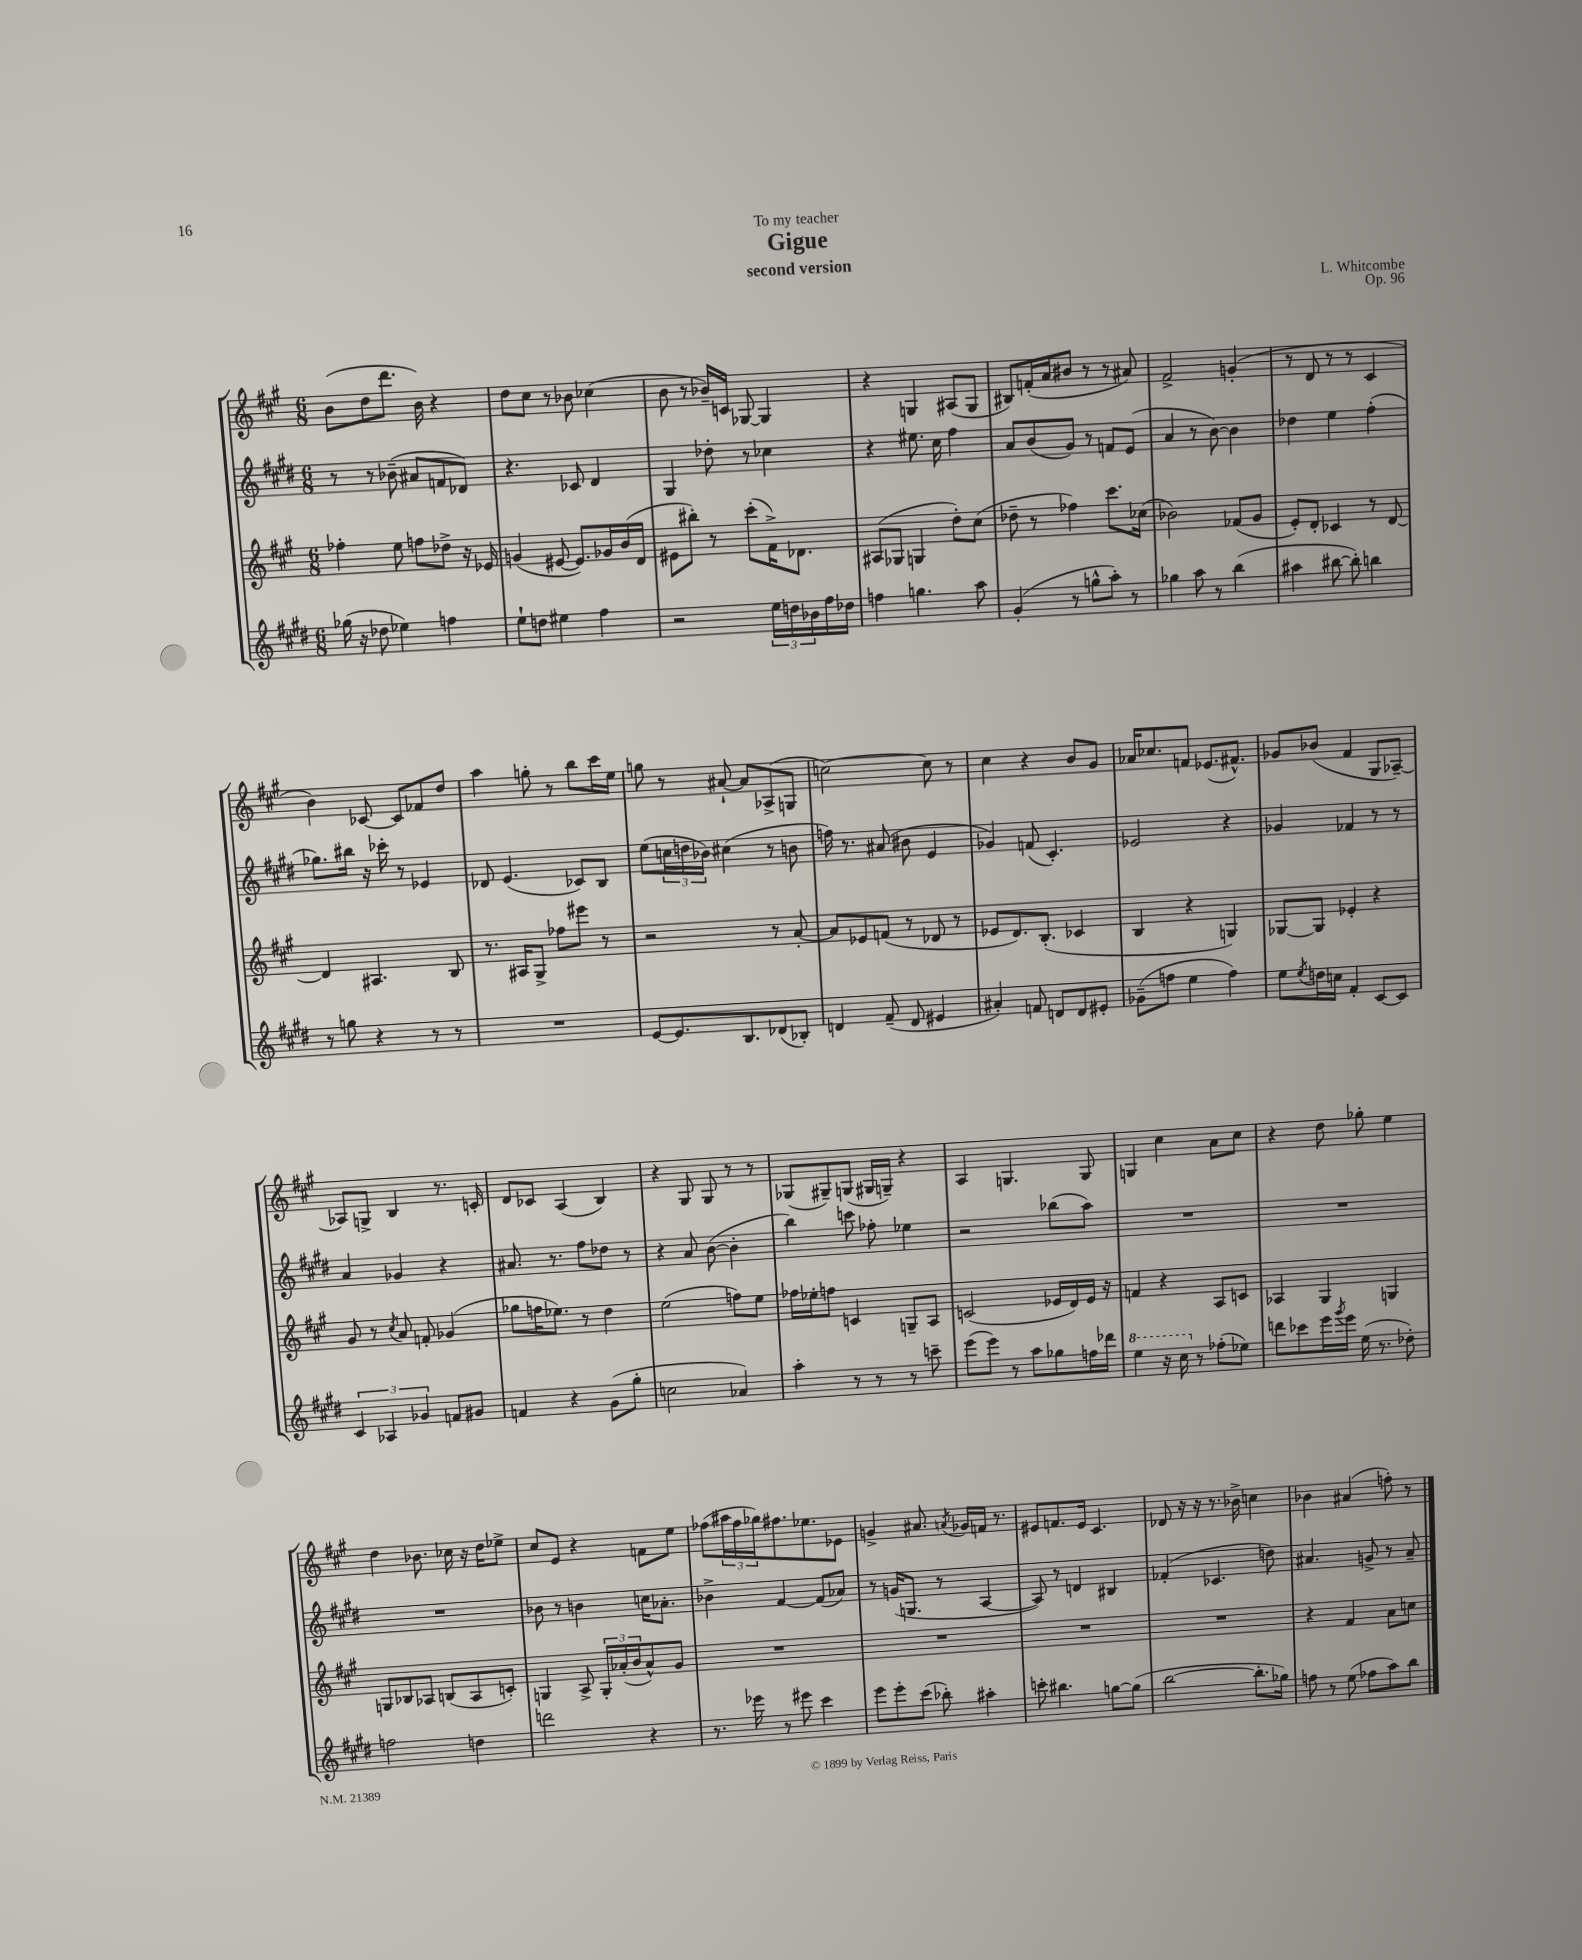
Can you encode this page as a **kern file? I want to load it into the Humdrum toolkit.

**kern	**kern	**kern	**kern
*part4	*part3	*part2	*part1
*staff4	*staff3	*staff2	*staff1
*clefG2	*clefG2	*clefG2	*clefG2
*k[f#c#g#d#]	*k[f#c#g#]	*k[f#c#g#d#]	*k[f#c#g#]
*M6/8	*M6/8	*M6/8	*M6/8
=1	=1	=1	=1
(16gg-X\	4ff-X'\	8r	(8b\L
16r	.	.	.
8dd-X\	.	8r	8dd\
4ee-X\)	8ee\	(8b-X~\	8.ddd\J
.	8ffn\L	8a#X/L	.
.	.	.	16b\)
4ffn\	8dd-X^\J	8fn/	4r
.	16r	8d-X/J)	.
.	16e-X/	.	.
=2	=2	=2	=2
8ee`\L	(4gn/	4.r	8dd\L
8ddn\J	.	.	8cc#\J
4ee#X\	[8e#X/	.	8r
.	8.e#/L])	8c-X/	8b-X\
4ff#\	.	4d#/	(4cc-X\
.	16g-X/L	.	.
.	(16b/	.	.
.	16d/JJ	.	.
=3	=3	=3	=3
2r	8e#X\L	4G#/	8b\
.	8bb#X'\J)	.	8r
.	8r	8dd-X'\	16b-X~/LL)
.	.	.	16cn/JJ
.	(8ccc#'\L	8r	[8G-X/
24ee\LL	16f#^\K)	4cc-X\	4G-/]
24ddn\	.	.	.
.	8.d-X\J	.	.
24b-X\	.	.	.
16ff#\	.	.	.
16dd-X\JJ	.	.	.
=4	=4	=4	=4
4ffn\	(8A#X/L	4r	4r
.	8G-X/J	.	.
4.ggn\	4Gn/	8.ee#X\	4Gn/
.	.	16cc#\	.
.	8dd'\L)	4ff#\	(8A#X/L
8aa\	(8cc#\J	.	8G/J
=5	=5	=5	=5
(4g#'/	8dd-X~\	8a/L	8B#X/L)
.	8r	(8b/	(16fn'/L
.	.	.	16a/J
8r	4ff-X\)	8g#/J)	8b#X/J
8ggn^^\L	.	8r	8r
8aa'\J)	8.ccc#\L	8fn/L	8r
8r	.	(8e/J	8a#X/)
.	(16cc-X\Jk	.	.
=6	=6	=6	=6
4gg-X\	2b-X\)	4a/	2f#^/
8aa\	.	8r	.
8r	.	[8b\)	.
(4bb\	(8f-X/L	4b\]	(4gn'/
.	8g#/J	.	.
=7	=7	=7	=7
4aa#X\	8e'/L)	4dd-X\	8r
.	8d'/J	.	8d/
[8bb#X\	4c-X/	4ee\	8r
8bb#'\])	.	.	8r
4bbn\	8r	(4ff#'\	4c#/
.	[8d/	.	.
!!LO:LB:g=z
=8	=8	=8	=8
8r	4d/]	8.gg-X\L)	4b\)
8ggn\	.	.	.
.	.	16bb#X\Jk	.
4r	4.A#X/	16r	[8c-X/
.	.	16ccc-X'\	.
.	.	8r	8c-/L]
8r	.	4e-X/	8f-X/
8r	8B/	.	8dd/J
=9	=9	=9	=9
2.r	8.r	8d-X/	4aa\
.	.	(4.e/	.
.	16A#X/KL	.	.
.	8G#^/J	.	8ggn'\
.	8ff-X\L	.	8r
.	8eee#X\J	8c-X/L)	8bb\L
.	8r	8B/J	16ccc#\L
.	.	.	16ee\JJ
=10	=10	=10	=10
[8e/L	2r	(8ee\L	8ggn\
8.e/]	.	24ccn\L	8r
.	.	24ddn\	.
.	.	24b-X\JJ)	.
.	.	(4cc#X\	[8a#X`/
8.B/	.	.	.
.	.	.	8a#/L]
(8d-X/	8r	8r	(8A-X^/
8B-X'/J)	[8a'/	8bn\	8Gn/J
=11	=11	=11	=11
4dn/	8a/L]	16ffn\)	[2ccn\)
.	.	8.r	.
.	8e-X/	.	.
(8f#~/	(8fn/J	(8a#X/	.
8d/	8r	8b#X\	.
4e#X/	8d-X/	4e/	8cc\]
.	8r	.	8r
=12	=12	=12	=12
4a#X'/)	8e-X/L	4g-X/)	4cc#\
.	8.d/)	.	.
8fn/	.	(8fn/	4r
.	(8.B'/J	.	.
8dn/L	.	4.c#'/)	.
8d/	4c-X/	.	8b/L
8e#X'/J	.	.	8g#/J
=13	=13	=13	=13
(8g-X~\L	4B/	2e-X/	16a-X/KL
.	.	.	8.cc-X/
8ffn\J	.	.	.
4ee\	4r	.	8fn/J
.	.	.	(8.e-X/L
4ff\)	4Gn/)	4r	.
.	.	.	8.f#X^^/J)
=14	=14	=14	=14
8ee\L	[8G-X/L	4g-X/	8g-X/L
8qee/	.	.	.
16ddn\L	8G-/J]	.	(8b-X/J
16ccn\JJ	.	.	.
4f#'/	4e-X'/	4f-X/	4f#/
[8c#/L	4r	8r	8G#/L
8c#/J]	.	8r	[8A-X~/J)
!!LO:LB:g=z
=15	=15	=15	=15
6c#/	8g#/	4a/	8A-X/L]
.	8r	.	8Gn^/J
6A-X/	.	.	.
.	8qcc#/	.	.
.	8a/	4g-X/	4B/
6g-X/	.	.	.
.	8fn'/	.	.
8fn/L	(4g-X/	4r	8.r
8g#X/J	.	.	.
.	.	.	16cn'/
=16	=16	=16	=16
4fn/	8gg-X\L	8.a#X/	8d/L
.	16ffn\K	.	8c-X/J
.	8.ee-X\J)	8.r	.
4r	.	.	(4A/
.	8r	8ff#\L	.
(8g#\L	4dd\	8dd-X\J	4B/)
8gg#'\J	.	8r	.
=17	=17	=17	=17
2ccn\	(2ee\	4r	4r
.	.	8a/	8G#/
.	.	([8b\	8G#/
4a-X/)	8ffn\L)	4b'\]	8r
.	8ee\J	.	8r
=18	=18	=18	=18
4aa'\	16ff-X\LL	4bb\)	(8G-X/L
.	16ee-X'\J	.	.
.	8ffn\J	.	8G#X~/)
8r	4cn/	8cccn\	(8Gn/J
8r	.	8ff-X'\	16G#X/LL
.	.	.	16Gn~/JJ)
8r	8Gn~/L	4ee-X\	4r
8cccn~\	8A/J	.	.
=19	=19	=19	=19
(8eee\L	(2cn/	2r	4A/
8eee\J)	.	.	.
8r	.	.	4.Gn/
8aa\L	.	.	.
8gg-X\	16e-X/LL	(8bb-X\L	.
.	16d/)	.	.
16ffn\L	16e-/JJ	8aa\J)	8G/
16ddd-X\JJ	16r	.	.
=20	=20	=20	=20
*8va	*	*	*
4eee\	4fn/	2.r	4Gn/
16r	4r	.	4cc#\
16ccc#\	.	.	.
*X8va	*	*	*
8r	.	.	.
(8ff-X'\L	8A/L	.	8a\L
8ee-X\J)	8cn/J	.	8cc#\J
=21	=21	=21	=21
8dddn\L	4A-X/	2.r	4r
8ccc-X\	.	.	.
16eee\L	4G#/	.	8dd\
8qggg#/	.	.	.
16eee\JJ	.	.	.
(16ee\	.	.	8gg-X'\
8.r	.	.	.
.	4Gn/	.	4ee\
8dd-X'\)	.	.	.
!!LO:LB:g=z
=22	=22	=22	=22
2ffn\	8Gn/L	2.r	4dd\
.	8B-X/	.	.
.	8A-X/J	.	8.b-X\
.	(8Bn/L	.	.
.	.	.	16cc-X\
4ddn\	8A-/	.	16r
.	.	.	16dd\KL
.	8cn'/J)	.	8ee-X^\J
=23	=23	=23	=23
2dddn\	4Gn/	8b-X\	8cc#/L
.	.	8r	8e/J
.	8A^/	4bn\	4r
.	24G'/LL	.	.
.	(24a-X'/	.	.
.	24b/J	.	.
4r	8a-^^/)	16ccn\KL	8fn\L
.	.	8.a-X'\J	.
.	8g#/J	.	8ee\J
=24	=24	=24	=24
8.r	2.r	4b-X^\	(8ff-X\L
.	.	.	24aa#X\L
.	.	.	24ff-\
16eee-X\	.	.	.
.	.	.	24gg-X\J)
8r	.	[4f#/	8.ff#X\
8eee#X\	.	.	.
.	.	.	8.ee-X\
4ccc#\	.	(8f#/L]	.
.	.	8a-X/J)	8e-X\J
=25	=25	=25	=25
8eee\L	2.r	8r	4gn^/
8eee'\	.	(16gn/KL	.
.	.	8.Gn/J	.
(8ccc#\J	.	.	8.a#X/
8bb-X'\)	.	8r	.
.	.	.	8qan/
.	.	.	16g-X/LL
4aa#X'\	.	[4A/	16fn/JJ
.	.	.	8.r
=26	=26	=26	=26
8cccn'\	2.r	8A/])	8e#X/L
4.bb#X\	.	8r	8.fn/
.	.	4dn/	.
.	.	.	16e#/Jk
.	.	.	4.c#/
[8ggn\L	.	4B#X/	.
(8gg\J]	.	.	.
=27	=27	=27	=27
[2bb\	2.r	(4f-X'/	8d-X/
.	.	.	16r
.	.	.	16r
.	.	4.c-X/	8.r
.	.	.	16b-X^\
8.bb'\L]	.	.	4ccn\
.	.	8ddn\)	.
16gg-X\Jk)	.	.	.
=28	=28	=28	=28
8ffn\	4r	4.a#X/	4b-X\
8r	.	.	.
(8ee\	4f#/	.	(4a#X/
8ff-X\L	.	8gn^/	.
8aa\)	8a\L	8r	8ffn'\)
8bb\J	8ccn\J	8a#~/	8r
==	==	==	==
*-	*-	*-	*-
